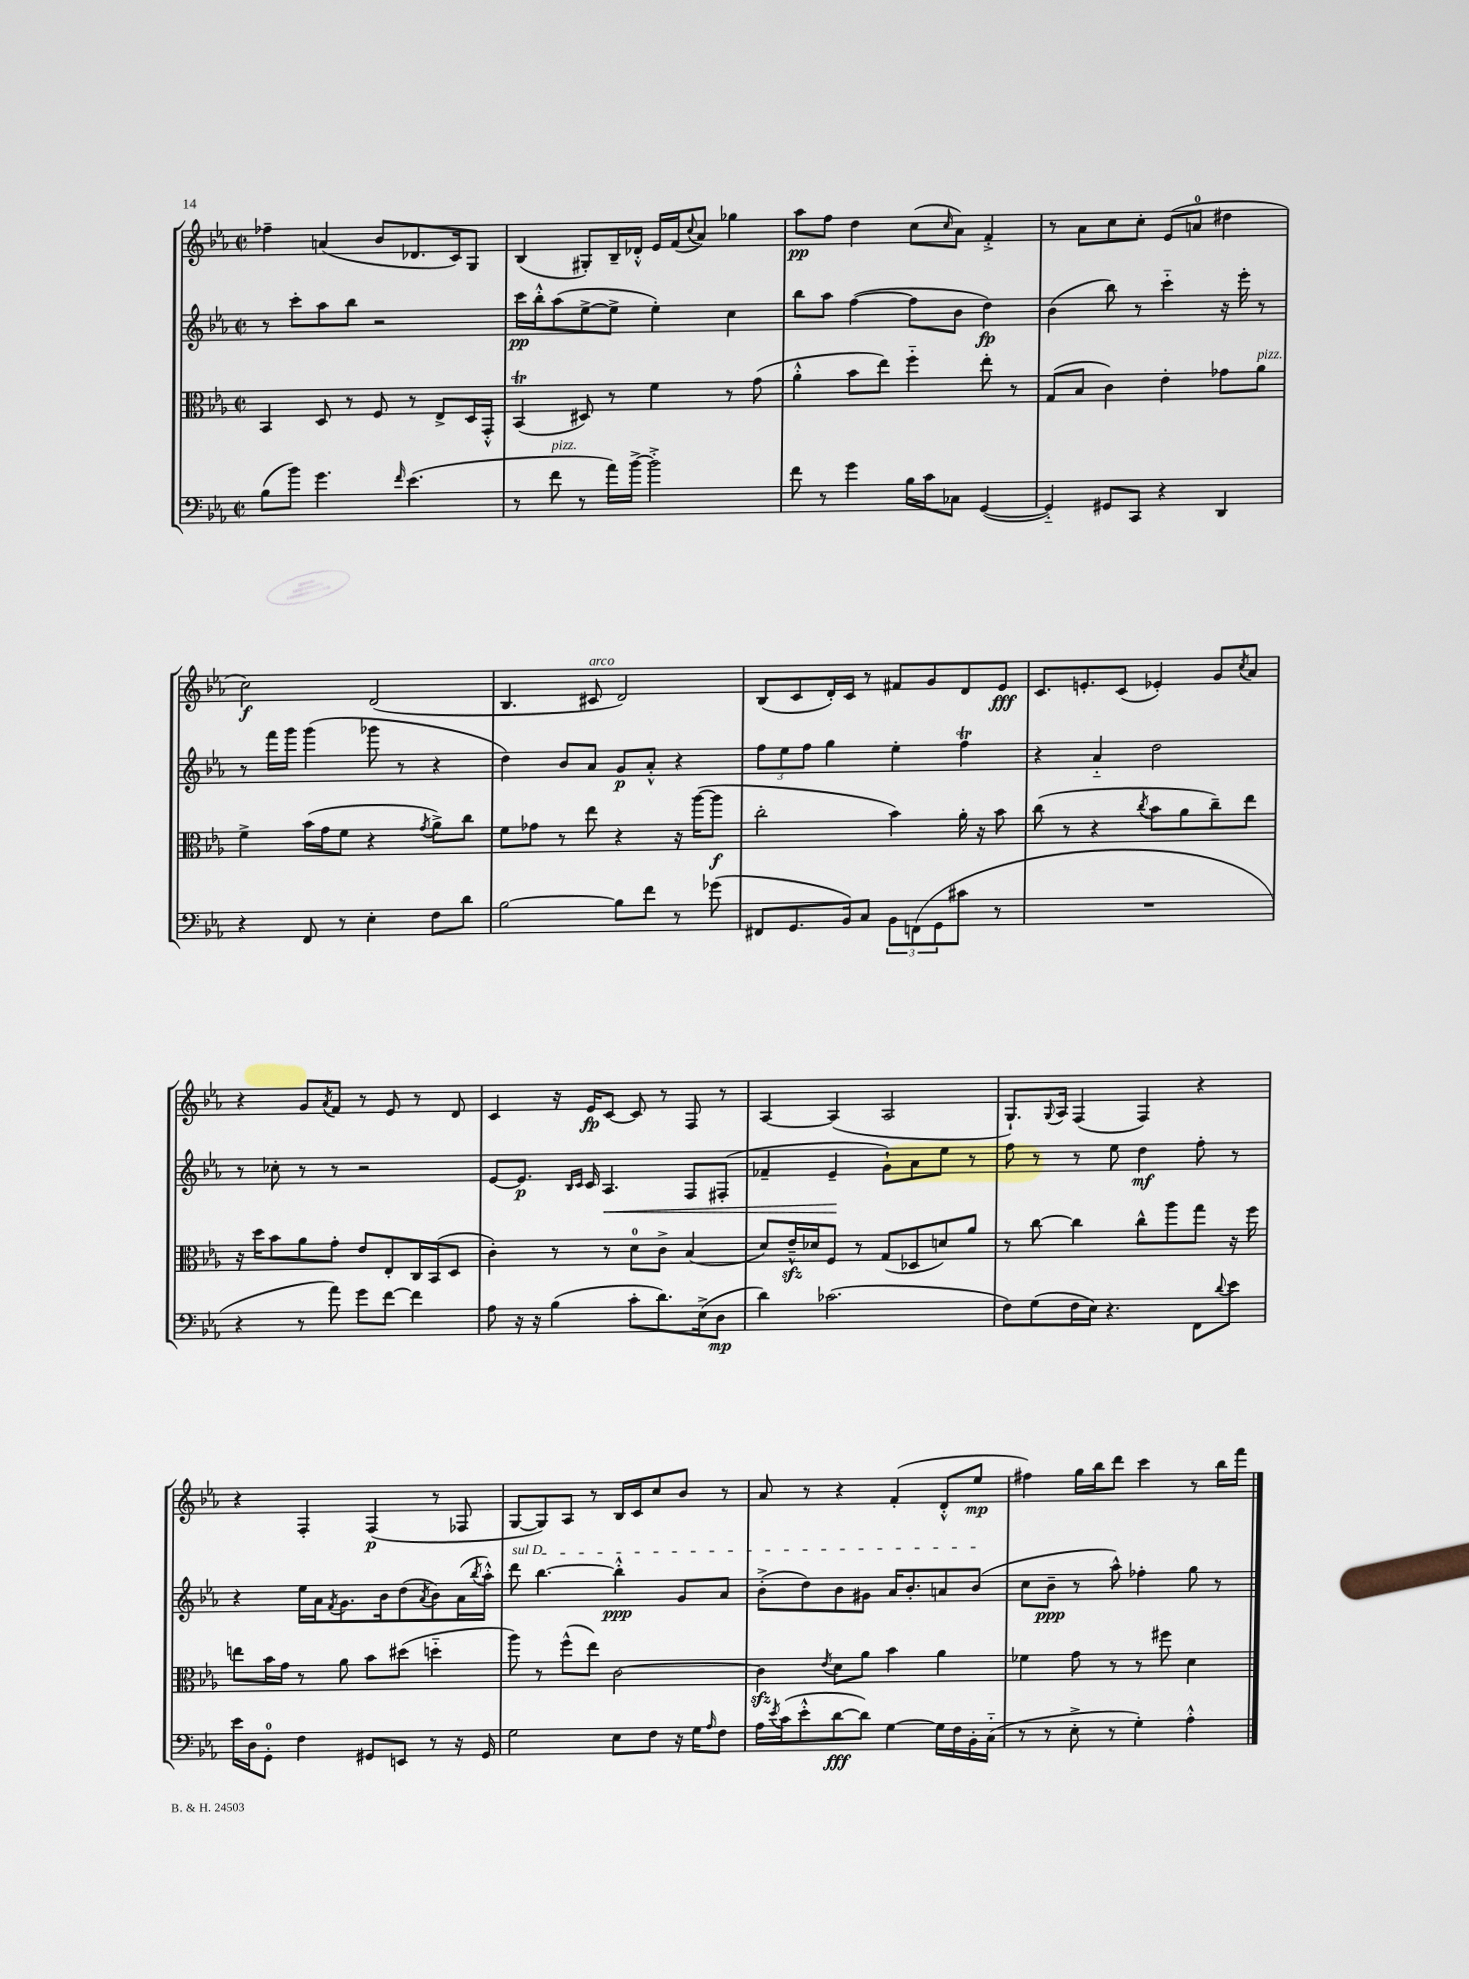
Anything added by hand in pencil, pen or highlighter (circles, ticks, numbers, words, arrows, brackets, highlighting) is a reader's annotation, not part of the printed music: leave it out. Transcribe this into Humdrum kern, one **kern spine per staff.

**kern	**dynam	**kern	**dynam	**kern	**dynam	**kern	**dynam
*part4	*part4	*part3	*part3	*part2	*part2	*part1	*part1
*staff4	*staff4	*staff3	*staff3	*staff2	*staff2	*staff1	*staff1
*clefF4	*	*clefC3	*	*clefG2	*	*clefG2	*
*k[b-e-a-]	*	*k[b-e-a-]	*	*k[b-e-a-]	*	*k[b-e-a-]	*
*M2/2	*	*M2/2	*	*M2/2	*	*M2/2	*
*met(c|)	*	*met(c|)	*	*met(c|)	*	*met(c|)	*
=14	=14	=14	=14	=14	=14	=14	=14
(8B-\L	.	4BB-/	.	8r	.	4ff-X~\	.
8b-\J)	.	.	.	8ccc'\L	.	.	.
4.g\	.	8D/	.	8aa-\	.	(4an/	.
.	.	8r	.	8bb-\J	.	.	.
.	.	8F/	.	2r	.	8b-/L	.
16qqf/	.	.	.	.	.	.	.
(4.e-\	.	8r	.	.	.	8.d-X/	.
.	.	8E-^/L	.	.	.	.	.
.	.	.	.	.	.	16c/k)	.
.	.	16D/L	.	.	.	8G/J	.
.	.	16GG'^^/JJ	.	.	.	.	.
=15	=15	=15	=15	=15	=15	=15	=15
8r	.	(4BB-T/	.	16ccc\LL	pp	(4B-/	.
.	.	.	.	16bb-'^^\J	.	.	.
!LO:TX:a:i:t=pizz.	!	!	!	!	!	!	!
8f\	.	.	.	(8aa-\	.	.	.
8r	.	8D#X/)	.	[8ee-^\	.	8G#X'/L)	.
16a-\LL)	.	8r	.	8ee-^\J]	.	16B-~/L	.
[16b-^\JJ	.	.	.	.	.	16d-X'^^/JJ	.
2b-'^\]	.	4f\	.	4ee-'\)	.	16e-/LL	.
.	.	.	.	.	.	(16f/J	.
.	.	.	.	.	.	8qqcc/	.
.	.	.	.	.	.	8a-/J)	.
.	.	8r	.	4cc\	.	4gg-X\	.
.	.	(8g\	.	.	.	.	.
=16	=16	=16	=16	=16	=16	=16	=16
8f\	.	4a-'^^\	.	8bb-\L	.	8aa-\L	pp
8r	.	.	.	8aa-\J	.	8ff\J	.
4g\	.	8b-\L	.	([4ff\	.	4dd\	.
.	.	8ee-\J)	.	.	.	.	.
16B-\LL	.	4ff\	.	8ff\L]	.	(8cc\L	.
16c\J	.	.	.	.	.	.	.
.	.	.	.	.	.	16qqcc/	.
8C-X\J	.	.	.	8b-\J	.	8a-\J)	.
([4GG/	.	8ee-'\	.	4dd\)	fp	4f'^/	.
.	.	8r	.	.	.	.	.
=17	=17	=17	=17	=17	=17	=17	=17
4GG/])	.	(8G/L	.	(4b-\	.	8r	.
.	.	8B-/J	.	.	.	8a-\L	.
8GG#X/L	.	4c\)	.	8bb-\)	.	8cc\	.
8CC/J	.	.	.	8r	.	8cc'\J	.
4r	.	4e-'\	.	4ccc\	.	(8e-/L	.
.	.	.	.	.	.	8an/J	.
4DD/	.	8g-X\L	.	16r	.	4dd#X\	.
.	.	.	.	16eee-'\	.	.	.
!	!	!LO:TX:a:i:t=pizz.	!	!	!	!	!
.	.	8a-\J	.	8r	.	.	.
!!LO:LB:g=z
=18	=18	=18	=18	=18	=18	=18	=18
4r	.	4f^\	.	8r	.	2cc\)	f
.	.	.	.	16fff\LL	.	.	.
.	.	.	.	16ggg\JJ	.	.	.
8FF/	.	(16b-\LL	.	(4ggg\	.	.	.
.	.	16g\J	.	.	.	.	.
8r	.	8f\J	.	.	.	.	.
4E-'\	.	4r	.	8ggg-X\	.	(2d/	.
.	.	.	.	8r	.	.	.
.	.	8qg/	.	.	.	.	.
8F\L	.	8a-^\L)	.	4r	.	.	.
8d\J	.	8cc\J	.	.	.	.	.
=19	=19	=19	=19	=19	=19	=19	=19
[2B-\	.	8f\L	.	4dd\)	.	4.B-/	.
.	.	8g-X\J	.	.	.	.	.
.	.	8r	.	8b-/L	.	.	.
!	!	!	!	!	!	!LO:TX:a:i:t=arco	!
.	.	8ee-\	.	8a-/J	.	8c#X/	.
8B-\L]	.	4r	.	8g/L	p	2d/)	.
8f\J	.	.	.	8a-'^^/J	.	.	.
8r	.	16r	.	4r	.	.	.
.	.	([16aa-\KL	.	.	.	.	.
(8g-X\	.	8aa-\J]	f	.	.	.	.
=20	=20	=20	=20	=20	=20	=20	=20
8FF#X/L	.	2cc'\	.	12ff\L	.	(8B-/L	.
.	.	.	.	12ee-\	.	.	.
8.GG/	.	.	.	.	.	8c/	.
.	.	.	.	12ff\J	.	.	.
.	.	.	.	4gg\	.	16d'/L)	.
16BB-/k)	.	.	.	.	.	16c/JJ	.
8C/J	.	.	.	.	.	8r	.
12BB-\L	.	4b-\)	.	4ee-'\	.	8f#X/L	.
(12FFn\	.	.	.	.	.	.	.
.	.	.	.	.	.	8g/	.
12GG\	.	.	.	.	.	.	.
8c#X\J	.	16a-'\	.	4ffT\	.	8d/	.
.	.	16r	.	.	.	.	.
8r	.	8b-\	.	.	.	8e-/J	fff
=21	=21	=21	=21	=21	=21	=21	=21
1r	.	(8cc\	.	4r	.	8.c/L	.
.	.	8r	.	.	.	.	.
.	.	.	.	.	.	8.en'/	.
.	.	4r	.	4a-/	.	.	.
.	.	.	.	.	.	(8c/J	.
.	.	8qcc/	.	.	.	.	.
.	.	8b-\L	.	2dd\	.	4e-X'/)	.
.	.	8a-\	.	.	.	.	.
.	.	8cc~\)	.	.	.	8g/L	.
.	.	.	.	.	.	8qcc/	.
.	.	8ee-\J	.	.	.	8a-/J	.
!!LO:LB:g=z
=22	=22	=22	=22	=22	=22	=22	=22
4r	.	16r	.	8r	.	4r	.
.	.	16dd\KL	.	.	.	.	.
.	.	8b-\	.	8cc-X'\	.	.	.
8r	.	8a-\	.	8r	.	8g/L	.
.	.	.	.	.	.	8qa-/	.
8a-\)	.	8g'\J	.	8r	.	8f/J	.
8g\L	.	8e-/L	.	2r	.	8r	.
[8f\J	.	8E-'/	.	.	.	8e-/	.
4f\]	.	16C/L	.	.	.	8r	.
.	.	(16BB-/J	.	.	.	.	.
.	.	8D/J	.	.	.	8d/	.
=23	=23	=23	=23	=23	=23	=23	=23
8A-\	.	4c'\)	.	[8e-/L	.	4c/	.
16r	.	.	.	8.e-/J]	p	.	.
16r	.	.	.	.	.	.	.
(4B-\	.	8r	.	.	.	16r	.
.	.	.	.	16qqB-/LL	.	.	.
.	.	.	.	16qqc/JJ	.	.	.
.	.	.	.	16c/	.	16e-/KL	fp
!	!	!	!	!	!LO:HP:b	!	!
.	.	8r	.	4.A-/	<	[8c/J	.
8c'\L	.	8d\L	.	.	.	8c/]	.
8.d\)	.	8c^\J	.	.	.	8r	.
.	.	(4B-/	.	8F/L	.	8F/	.
(16E-^\k	.	.	.	.	.	.	.
8D\J	mp	.	.	(8F#X'/J	.	8r	.
=24	=24	=24	=24	=24	=24	=24	=24
4d\)	.	8d/L)	.	4f-X~/	.	[4A-/	.
.	.	16e-zz~^^/L	.	.	.	.	.
.	.	16d-X/J	.	.	.	.	.
(2.c-X\	.	8F/J	.	4e-~/	.	(4A-/]	.
.	.	8r	.	.	.	.	.
.	.	(8G/L	.	8g`\L)	[	2A-/	.
.	.	8D-X/	.	8a-\	.	.	.
.	.	8dn/)	.	8ee-\J	.	.	.
.	.	8a-/J	.	8r	.	.	.
=25	=25	=25	=25	=25	=25	=25	=25
8F\L)	.	8r	.	8ff\	.	8.G`/L)	.
(8G\	.	[8cc\	.	8r	.	.	.
.	.	.	.	.	.	8qqG/	.
.	.	.	.	.	.	16A-/Jk	.
16F\L	.	4cc\]	.	8r	.	(4F/	.
16E-\JJ)	.	.	.	.	.	.	.
4.r	.	.	.	8ee-\	.	.	.
.	.	8cc^^\L	.	4dd\	mf	4F/)	.
.	.	8aa-\	.	.	.	.	.
8FF\L	.	8gg\J	.	8ff'\	.	4r	.
8qqd/	.	.	.	.	.	.	.
8e-\J	.	16r	.	8r	.	.	.
.	.	16ff\	.	.	.	.	.
!!LO:LB:g=z
=26	=26	=26	=26	=26	=26	=26	=26
16e-\LL	.	8een\L	.	4r	.	4r	.
16D\J	.	.	.	.	.	.	.
8GG'\J	.	16b-\L	.	.	.	.	.
.	.	16g\JJ	.	.	.	.	.
4F\	.	8r	.	16ee-\LL	.	4F'/	.
.	.	.	.	16a-\J	.	.	.
.	.	.	.	8qf/	.	.	.
.	.	8a-\	.	8.g\	.	.	.
8GG#X/L	.	8b-\L	.	.	.	(4F/	p
.	.	.	.	16b-\k	.	.	.
8EEn/J	.	(8dd#X\J	.	(8dd\	.	.	.
.	.	.	.	8qa-/	.	.	.
8r	.	4ddn\	.	8b-\)	.	8r	.
16r	.	.	.	(16a-\L	.	8F-X/	.
.	.	.	.	8qbb-/	.	.	.
16GG#/	.	.	.	16aa-'^^\JJ)	.	.	.
=27	=27	=27	=27	=27	=27	=27	=27
!	!	!	!	!LO:TX:a:i:t=sul D	!	!	!
2G\	.	8aa-\)	.	8ddd\	.	[8G/L	.
.	.	8r	.	[4.bb-\	.	8G/])	.
.	.	(8ff^^\L	.	.	.	8A-/J	.
.	.	8ee-\J)	.	.	.	8r	.
8E-\L	.	[2c\	.	4bb-'^^\]	ppp	16B-/LL	.
.	.	.	.	.	.	16c/J	.
8F\J	.	.	.	.	.	8cc/	.
16r	.	.	.	8g/L	.	8b-/J	.
16G\KL	.	.	.	.	.	.	.
16qqA-/	.	.	.	.	.	.	.
8F\J	.	.	.	8a-/J	.	8r	.
=28	=28	=28	=28	=28	=28	=28	=28
16A-\LL	.	4czz\]	.	(8b-'^\L	.	8a-/	.
8qe-/	.	.	.	.	.	.	.
(16c\J	.	.	.	.	.	.	.
8e-'^^\	.	.	.	8dd\)	.	8r	.
.	.	8qe-/	.	.	.	.	.
[8d\	fff	8d\L	.	8b-\	.	4r	.
8d\J])	.	8a-\J	.	8g#X\J	.	.	.
[4G\	.	4b-\	.	16a-/KL	.	(4f'/	.
.	.	.	.	8.b-'/	.	.	.
16G\LL]	.	4a-\	.	8an/	.	8d'^^/L	.
16F\	.	.	.	.	.	.	.
16BB-'\	.	.	.	(8b-/J	.	8ee-/J	mp
(16C\JJ	.	.	.	.	.	.	.
=29	=29	=29	=29	=29	=29	=29	=29
8r	.	4f-X\	.	8cc\L	.	4ff#X\)	.
8r	.	.	.	8b-~\J	ppp	.	.
8E-'^\	.	8g\	.	8r	.	16gg\LL	.
.	.	.	.	.	.	16bb-\J	.
8r	.	8r	.	8aa-^^\)	.	8ddd\J	.
4G'\)	.	8r	.	4ff-X'\	.	4ccc\	.
.	.	8ff#X\	.	.	.	.	.
4A-'^^\	.	4d\	.	8gg\	.	8r	.
.	.	.	.	8r	.	16bb-\LL	.
.	.	.	.	.	.	16fff\JJ	.
==	==	==	==	==	==	==	==
*-	*-	*-	*-	*-	*-	*-	*-
